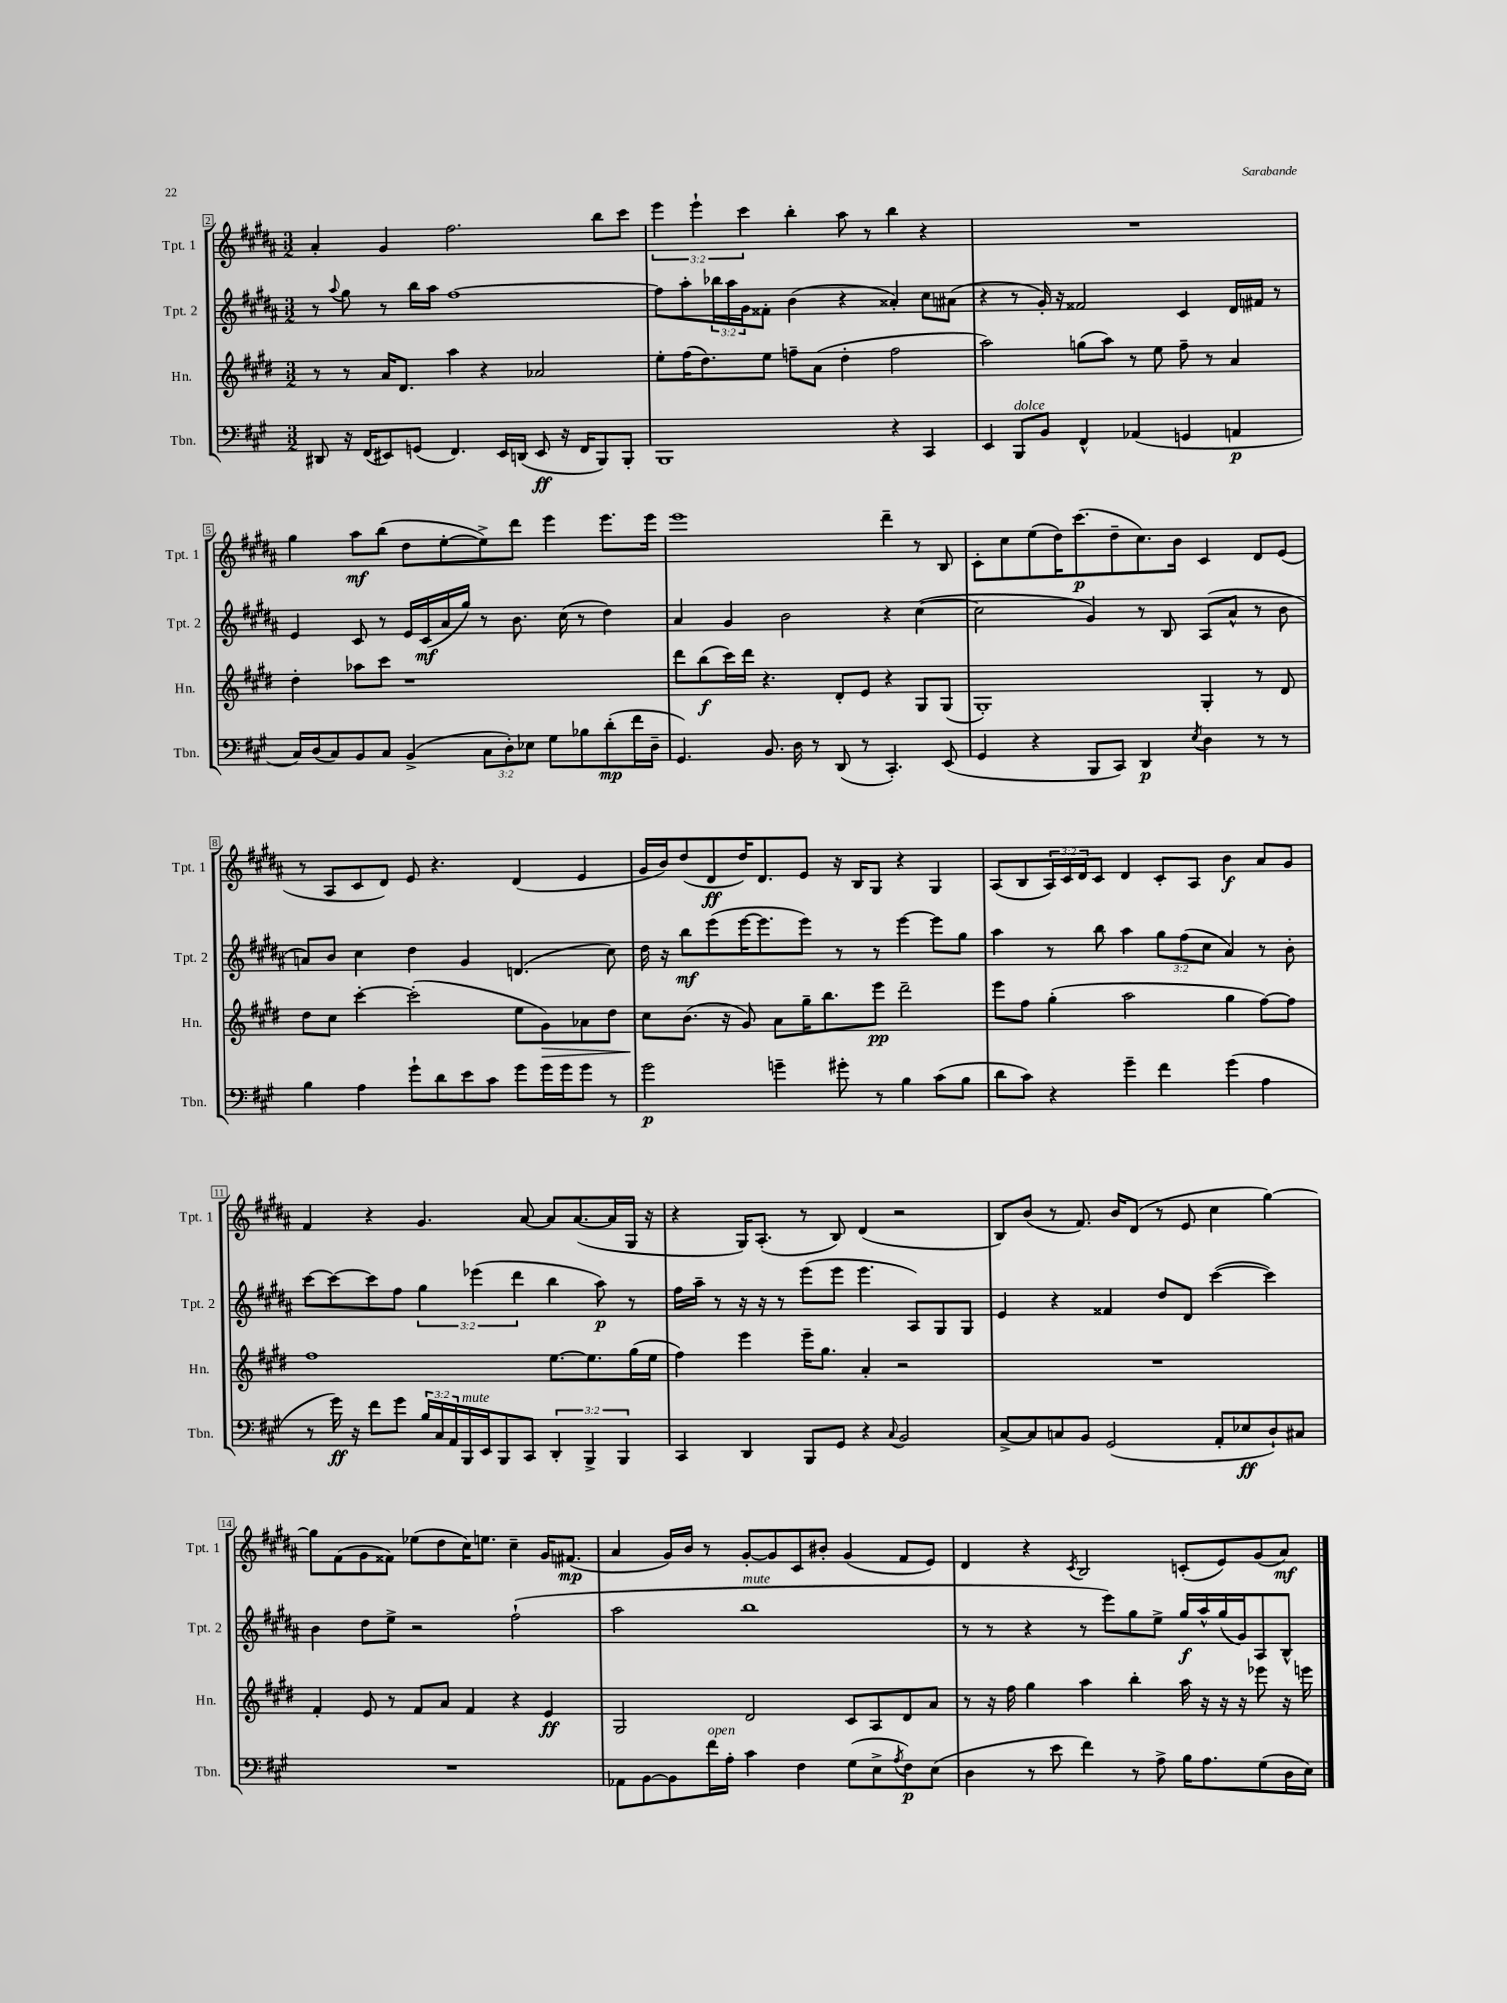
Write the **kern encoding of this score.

**kern	**dynam	**kern	**dynam	**kern	**dynam	**kern	**dynam
*part4	*part4	*part3	*part3	*part2	*part2	*part1	*part1
*staff4	*staff4	*staff3	*staff3	*staff2	*staff2	*staff1	*staff1
*I"Tbn.	*	*I"Hn.	*	*I"Tpt. 2	*	*I"Tpt. 1	*
*I'Tbn.	*	*I'Hn.	*	*I'Tpt. 2	*	*I'Tpt. 1	*
*clefF4	*	*clefG2	*	*clefG2	*	*clefG2	*
*k[f#c#g#]	*	*k[f#c#g#d#]	*	*k[f#c#g#d#a#]	*	*k[f#c#g#d#a#]	*
*M3/2	*	*M3/2	*	*M3/2	*	*M3/2	*
=2	=2	=2	=2	=2	=2	=2	=2
8DD#X/	.	8r	.	8r	.	4a#'/	.
.	.	.	.	8qqaa#/	.	.	.
16r	.	8r	.	8gg#\	.	.	.
(16FF#/KL	.	.	.	.	.	.	.
8EE#X/)	.	16a/KL	.	8r	.	4g#/	.
.	.	8.d#/J	.	.	.	.	.
(8GGn/J	.	.	.	16bb\LL	.	.	.
.	.	.	.	16aa#\JJ	.	.	.
4.FF#/)	.	4aa\	.	[1ff#	.	2.ff#\	.
.	.	4r	.	.	.	.	.
16EE#/LL	.	.	.	.	.	.	.
(16DDn/JJ	.	.	.	.	.	.	.
8EE#/	ff	2a-X/	.	.	.	.	.
16r	.	.	.	.	.	.	.
16FF#/KL	.	.	.	.	.	.	.
8BBB/)	.	.	.	.	.	8bb\L	.
8BBB'/J	.	.	.	.	.	8ccc#\J	.
=3	=3	=3	=3	=3	=3	=3	=3
1BBB	.	8ee'\L	.	8ff#\L]	.	6eee\	.
.	.	(16ff#\K	.	8aa#'\	.	.	.
.	.	.	.	.	.	6eee`\	.
.	.	8.dd#\)	.	.	.	.	.
.	.	.	.	24bb-X\L	.	.	.
.	.	.	.	24aa#\	.	.	.
.	.	.	.	24g#\J	.	6ccc#\	.
.	.	8ee\J	.	8f##X'\J	.	.	.
.	.	8ffn~\L	.	(4b\	.	4bb'\	.
.	.	(8a\J	.	.	.	.	.
.	.	4dd#'\	.	4r	.	8aa#\	.
.	.	.	.	.	.	8r	.
4r	.	2ff\	.	4a##X'/)	.	4bb\	.
4CC#/	.	.	.	8cc#\L	.	4r	.
.	.	.	.	(8a#X\J	.	.	.
=4	=4	=4	=4	=4	=4	=4	=4
4EE/	.	2aa\)	.	4r	.	1.r	.
!LO:TX:a:i:t=dolce	!	!	!	!	!	!	!
8BBB/L	.	.	.	8r	.	.	.
8BB/J	.	.	.	16g#'/)	.	.	.
.	.	.	.	16r	.	.	.
4FF#^^/	.	(8ggn\L	.	2f##X/	.	.	.
.	.	8aa\J)	.	.	.	.	.
(4AA-X/	.	8r	.	.	.	.	.
.	.	8ee\	.	.	.	.	.
4GGn/	.	8ff#~\	.	4c#/	.	.	.
.	.	8r	.	.	.	.	.
4AAn/	p	4a/	.	16d#/LL	.	.	.
.	.	.	.	16f#X/JJ	.	.	.
.	.	.	.	8r	.	.	.
!!LO:LB:g=z
=5	=5	=5	=5	=5	=5	=5	=5
16C#/LL)	.	4dd#'\	.	4e/	.	4gg#\	.
(16D/J	.	.	.	.	.	.	.
8C#/)	.	.	.	.	.	.	.
8BB/	.	8aa-X\L	.	8c#/	.	8aa#\L	mf
8C#/J	.	8ccc#\J	.	8r	.	(8bb\J	.
(4BB^/	.	1r	.	16e/LL	.	8dd#\L	.
.	.	.	.	(16c#/	mf	.	.
.	.	.	.	16a#/	.	[8ee'\	.
.	.	.	.	16gg#/JJ)	.	.	.
12C#\L	.	.	.	8r	.	8ee^\])	.
12D'\)	.	.	.	.	.	.	.
.	.	.	.	8.b\	.	8ddd#\J	.
12E-X\J	.	.	.	.	.	.	.
8G#\L	.	.	.	.	.	4eee\	.
.	.	.	.	(16cc#\	.	.	.
8B-X\	.	.	.	8r	.	.	.
(8d'\	mp	.	.	4dd#\)	.	8.eee\L	.
16f#\L	.	.	.	.	.	.	.
16D~\JJ	.	.	.	.	.	16eee\Jk	.
=6	=6	=6	=6	=6	=6	=6	=6
4.GG#/)	.	8ddd#\L	.	4a#/	.	1eee	.
.	.	(8bb\	f	.	.	.	.
.	.	16ccc#\L)	.	4g#/	.	.	.
.	.	16ddd#\JJ	.	.	.	.	.
8.BB/	.	4.r	.	.	.	.	.
.	.	.	.	2b\	.	.	.
16D\	.	.	.	.	.	.	.
8r	.	.	.	.	.	.	.
(8DD/	.	8d#'/L	.	.	.	.	.
8r	.	8e/J	.	.	.	.	.
4.CC#'/)	.	4r	.	4r	.	4ddd#~\	.
.	.	8G#/L	.	([4cc#\	.	8r	.
(8EE/	.	(8G#/J	.	.	.	8B/	.
=7	=7	=7	=7	=7	=7	=7	=7
4GG#/	.	1G#')	.	2cc#\]	.	8c#'\L	.
.	.	.	.	.	.	8cc#\	.
4r	.	.	.	.	.	(8ee\	.
.	.	.	.	.	.	16dd#\K)	.
.	.	.	.	.	.	(8.ccc#\	p
8BBB/L	.	.	.	4g#/)	.	.	.
8CC#/J)	.	.	.	.	.	8dd#~\	.
4DD/	p	.	.	8r	.	8.cc#\)	.
.	.	.	.	8B/	.	.	.
.	.	.	.	.	.	16b\Jk	.
8qE/	.	.	.	.	.	.	.
4D\	.	4G#'/	.	(8A#/L	.	4c#/	.
.	.	.	.	8a#^^/J	.	.	.
8r	.	8r	.	8r	.	8d#/L	.
8r	.	8d#/	.	8b\	.	(8e/J	.
!!LO:LB:g=z
=8	=8	=8	=8	=8	=8	=8	=8
4B\	.	8dd#\L	.	8an/L)	.	8r	.
.	.	8cc#\J	.	8b/J	.	8A#/L	.
4A\	.	[4ccc#'\	.	4cc#\	.	8c#/	.
.	.	.	.	.	.	8d#/J)	.
8g#`\L	.	(2ccc#'\]	.	4dd#\	.	8e/	.
8d\	.	.	.	.	.	4.r	.
8e\	.	.	.	4g#/	.	.	.
8c#\J	.	.	.	.	.	.	.
8g#\L	.	8ee\L	.	(4.dn/	.	(4d#/	.
!	!	!	!LO:HP:b	!	!	!	!
16g#\L	.	8g#\)	>	.	.	.	.
16g#\J	.	.	.	.	.	.	.
8g#\J	.	8a-X\	.	.	.	4e/	.
8r	.	8dd#\J	.	8cc#\)	.	.	.
=9	=9	=9	=9	=9	=9	=9	=9
2g#\	p	8cc#\L	.	16dd#\	.	16g#/LL	.
.	.	.	.	16r	.	16b/J)	.
.	.	(8.b\J	]	8bb\L	mf	(8dd#/	.
.	.	.	.	(8eee\	.	8d#/	ff
.	.	16r	.	.	.	.	.
.	.	8g#/)	.	[16eee\K	.	16dd#/K)	.
.	.	.	.	8.eee\]	.	8.d#/	.
4gn~\	.	8a\L	.	.	.	.	.
.	.	16gg#~\K	.	8eee\J)	.	8e/J	.
.	.	8.bb\	.	.	.	.	.
8g#X'\	.	.	.	8r	.	16r	.
.	.	.	.	.	.	16B/KL	.
8r	.	8eee\J	pp	8r	.	8G#/J	.
4B\	.	2ddd#~\	.	[4eee\	.	4r	.
(8c#\L	.	.	.	8eee\L]	.	4G#/	.
8B\J	.	.	.	8gg#\J	.	.	.
=10	=10	=10	=10	=10	=10	=10	=10
8d\L	.	8eee\L	.	4aa#\	.	(8A#/L	.
8c#\J)	.	8ff#\J	.	.	.	8B/	.
4r	.	(4gg#'\	.	8r	.	24A#/L)	.
.	.	.	.	.	.	24c#/	.
.	.	.	.	.	.	24d#/J	.
.	.	.	.	8bb\	.	8c#/J	.
4g#~\	.	2aa\	.	4aa#\	.	4d#/	.
4f#\	.	.	.	12gg#\L	.	8c#'/L	.
.	.	.	.	(12ff#\	.	.	.
.	.	.	.	.	.	8A#/J	.
.	.	.	.	12cc#\J	.	.	.
(4g#\	.	4gg#\	.	4a#/)	.	4b\	f
4A\	.	[8ff#\L)	.	8r	.	8a#/L	.
.	.	8ff#\J]	.	8b'\	.	8g#/J	.
!!LO:LB:g=z
=11	=11	=11	=11	=11	=11	=11	=11
8r	.	1ff#	.	[8ccc#\L	.	4f#/	.
16g#\)	ff	.	.	8ccc#\_	.	.	.
16r	.	.	.	.	.	.	.
8f#\L	.	.	.	8ccc#\]	.	4r	.
8g#\J	.	.	.	8ff#\J	.	.	.
24B/LL	.	.	.	6gg#\	.	4.g#/	.
24C#/	.	.	.	.	.	.	.
24AA/	.	.	.	.	.	.	.
!LO:TX:a:i:t=mute	!	!	!	!	!	!	!
16BBB/	.	.	.	.	.	.	.
.	.	.	.	(6eee-X\	.	.	.
16EE/J	.	.	.	.	.	.	.
8BBB/	.	.	.	.	.	.	.
.	.	.	.	6ddd#\	.	.	.
8CC#/J	.	.	.	.	.	[8a#/	.
6DD'/	.	[8.ee\L	.	4bb\	.	8a#/L]	.
.	.	.	.	.	.	([8.a#/	.
6BBB^/	.	.	.	.	.	.	.
.	.	8.ee\]	.	.	.	.	.
.	.	.	.	8aa#\)	p	.	.
.	.	.	.	.	.	16a#/L]	.
6BBB/	.	.	.	.	.	.	.
.	.	(16gg#\L	.	8r	.	16G#/JJ	.
.	.	16ee\JJ	.	.	.	16r	.
=12	=12	=12	=12	=12	=12	=12	=12
4CC#/	.	4ff#\)	.	16ff#\LL	.	4r	.
.	.	.	.	16aa#~\JJ	.	.	.
.	.	.	.	8r	.	.	.
4DD/	.	4eee\	.	16r	.	16G#/KL)	.
.	.	.	.	16r	.	(8.A#'/J	.
.	.	.	.	8r	.	.	.
8BBB/L	.	16eee~\KL	.	(8eee\L	.	8r	.
.	.	8.gg#\J	.	.	.	.	.
8GG#/J	.	.	.	8eee\J	.	8B/)	.
4r	.	4a'/	.	4.eee\	.	(4d#/	.
8qqC#/	.	.	.	.	.	.	.
2BB/	.	2r	.	.	.	2r	.
.	.	.	.	8A#/L)	.	.	.
.	.	.	.	8G#/	.	.	.
.	.	.	.	8G#/J	.	.	.
=13	=13	=13	=13	=13	=13	=13	=13
[8C#^/L	.	1.r	.	4e/	.	8B/L)	.
8C#/]	.	.	.	.	.	(8b/J	.
8Cn/	.	.	.	4r	.	8r	.
8BB/J	.	.	.	.	.	8.f#/)	.
(2GG#/	.	.	.	4f##X/	.	.	.
.	.	.	.	.	.	16b/KL	.
.	.	.	.	.	.	(8d#/J	.
.	.	.	.	8dd#/L	.	8r	.
.	.	.	.	8d#/J	.	8e/	.
8AA'/L	.	.	.	([4ccc#\	.	4cc#\	.
8E-X/	ff	.	.	.	.	.	.
8D`/)	.	.	.	4ccc#\])	.	[4gg#\)	.
8C#X/J	.	.	.	.	.	.	.
!!LO:LB:g=z
=14	=14	=14	=14	=14	=14	=14	=14
1.r	.	4f#'/	.	4b\	.	8gg#\L]	.
.	.	.	.	.	.	(8f#\	.
.	.	8e/	.	8dd#\L	.	8g#\	.
.	.	8r	.	8ee^\J	.	8f##X\J)	.
.	.	8f#/L	.	2r	.	(8ee-X\L	.
.	.	8a/J	.	.	.	8dd#\	.
.	.	4f#/	.	.	.	16cc#\K)	.
.	.	.	.	.	.	8.een\J	.
.	.	4r	.	(2ff#`\	.	4cc#~\	.
.	.	4e/	ff	.	.	16g#/KL	.
.	.	.	.	.	.	(8.f#X/J	mp
=15	=15	=15	=15	=15	=15	=15	=15
8AA-X\L	.	2G#/	.	2aa#\	.	4a#/	.
[8BB\	.	.	.	.	.	.	.
8BB\]	.	.	.	.	.	16g#/LL)	.
.	.	.	.	.	.	16b/JJ	.
!LO:TX:a:i:t=open	!	!	!	!	!	!	!
16f#\L	.	.	.	.	.	8r	.
16A'\JJ	.	.	.	.	.	.	.
!	!	!	!	!LO:TX:a:i:t=mute	!	!	!
4c#\	.	2d#/	.	1bb	.	[8g#'/L	.
.	.	.	.	.	.	8g#/]	.
4F#\	.	.	.	.	.	8c#/	.
.	.	.	.	.	.	8b#X'/J	.
(8G#\L	.	8c#/L	.	.	.	(4g#/	.
8E^\	.	8A/	.	.	.	.	.
8qA/	.	.	.	.	.	.	.
8F#\)	p	8d#/	.	.	.	8f#/L	.
(8E\J	.	8a/J	.	.	.	8e/J)	.
=16	=16	=16	=16	=16	=16	=16	=16
4D\	.	8r	.	8r	.	4d#/	.
.	.	16r	.	8r	.	.	.
.	.	16ff#\	.	.	.	.	.
8r	.	4gg#\	.	4r	.	4r	.
8e\	.	.	.	.	.	.	.
.	.	.	.	.	.	8qc#/	.
4f#\)	.	4aa\	.	8r	.	2B/	.
.	.	.	.	8eee\L)	.	.	.
8r	.	4bb'\	.	8gg#\	.	.	.
8A^\	.	.	.	8ee^\J	.	.	.
16B\KL	.	16aa\	.	16gg#/LL	f	(8cn'/L	.
8.A\	.	16r	.	16aa#^^/	.	.	.
.	.	16r	.	(16gg#/	.	8e/)	.
.	.	16r	.	16g#/J)	.	.	.
(8G#\	.	8eee-X\	.	8A#/	.	(8g#/	.
16D\L	.	16r	.	8B^^/J	.	8a#/J)	mf
16E\JJ)	.	16eeen\	.	.	.	.	.
==	==	==	==	==	==	==	==
*-	*-	*-	*-	*-	*-	*-	*-
